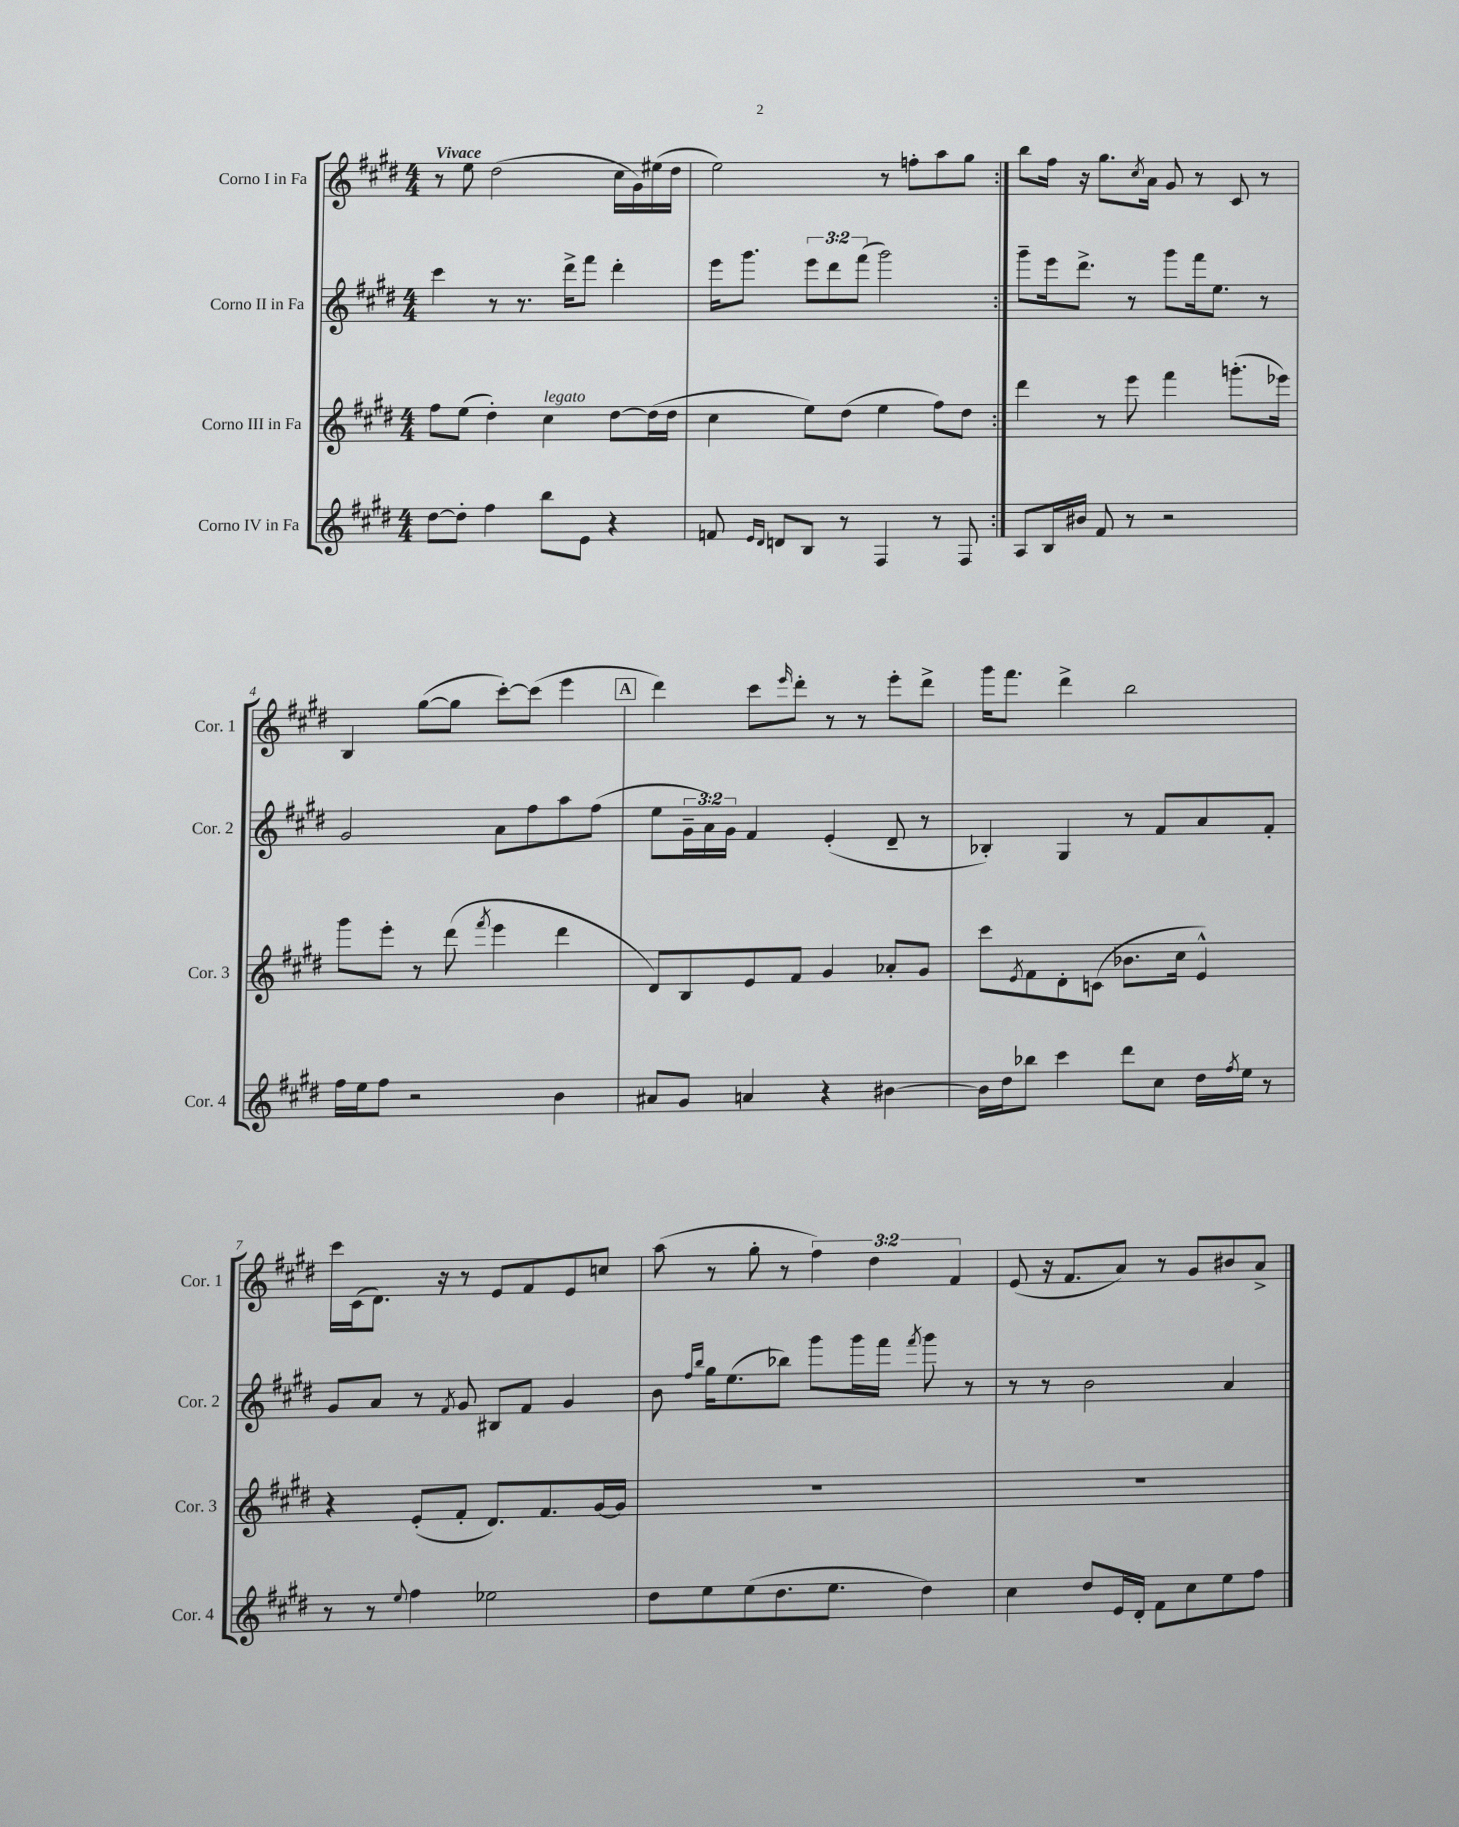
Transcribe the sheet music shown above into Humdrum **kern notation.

**kern	**kern	**kern	**kern
*staff4	*staff3	*staff2	*staff1
*clefG2	*clefG2	*clefG2	*clefG2
*k[f#c#g#d#]	*k[f#c#g#d#]	*k[f#c#g#d#]	*k[f#c#g#d#]
*M4/4	*M4/4	*M4/4	*M4/4
[8dd#\L	8ff#\L	4ccc#\	8r
8dd#'\]J	(8ee\J	.	8ee\
4ff#\	4dd#'\)	8r	(2dd#\
.	.	8.r	.
8bb\L	4cc#\	.	.
.	.	16ddd#^\LK	.
8e\J	.	8fff#\J	.
4r	[8dd#\L	4ddd#'\	16cc#\LL
.	.	.	16g#\)
.	(16dd#\]L	.	(16ee#\
.	16dd#\JJ	.	16dd#\JJ
=	=	=	=
8f/	4cc#\	16eee\LK	2ee\)
.	.	8.ggg#\J	.
16qqe/LL	.	.	.
16qqd#/JJ	.	.	.
8d/L	.	.	.
8B/J	8ee\L)	12eee\L	.
.	.	12ddd#\	.
8r	(8dd#\J	.	.
.	.	(12fff#\J	.
4F#/	4ee\	2ggg#\)	8r
.	.	.	8ff'\L
8r	8ff#\L)	.	8aa\
8F#/	8dd#\J	.	8gg#\J
=:|!	=:|!	=:|!	=:|!
8A/L	4ddd#\	8ggg#~\L	8bb\L
16B/L	.	16eee\k	16ff#\Jk
16b#/JJ	.	8.ddd#^\J	16r
8f#/	8r	.	8.gg#\L
8r	8eee\	8r	.
.	.	.	8qcc#/
.	.	.	16a\Jk
2r	4fff#\	8ggg#\L	8g#/
.	.	16fff#\k	8r
.	.	8.ee\J	.
.	(8.ggg'\L	.	8c#/
.	.	8r	8r
.	16eee-\Jk)	.	.
=	=	=	=
16ff#\LL	8ggg#\L	2g#/	4B/
16ee\J	.	.	.
8ff#\J	8eee'\J	.	.
2r	8r	.	([8gg#\L
.	(8ddd#\	.	8gg#\]J
.	8qfff#/	.	.
.	4eee\	8a\L	[8ccc#'\L)
.	.	8ff#\	(8ccc#\]J
4b\	4ddd#\	8aa\	4eee\
.	.	(8ff#\J	.
=	=	=	=
8a#/L	8d#/L)	8ee\L	4ddd#\)
8g#/J	8B/	24g#~\L	.
.	.	24a\)	.
.	.	24g#\JJ	.
4a/	8e/	4f#/	8ccc#\L
.	.	.	16qqeee/
.	8f#/J	.	8ddd#'\J
4r	4g#/	(4e'/	8r
.	.	.	8r
[4b#\	8a-'/L	8d#~/	8eee'\L
.	8g#/J	8r	8ddd#^\J
=	=	=	=
16b#\]LL	8ccc#\L	4B-'/)	16ggg#\LK
16dd#\J	.	.	8.fff#\J
.	8qe/	.	.
8bb-\J	8f#\	.	.
4ccc#\	8d#'\	4G#/	4ddd#^\
.	(8c\J	.	.
8ddd#\L	8.b-\L	8r	2bb\
8cc#\J	.	8f#/L	.
.	16cc#\Jk	.	.
16dd#\LL	4e^^/)	8a/	.
8qff#/	.	.	.
16ee\JJ	.	.	.
8r	.	8f#'/J	.
=	=	=	=
8r	4r	8g#/L	16ccc#\LL
.	.	.	(16c#\J
8r	.	8a/J	8.d#\J)
8qqee/	.	.	.
4ff#\	(8e'/L	8r	.
.	.	.	16r
.	.	8qf#/	.
.	8f#'/J	8g#/	8r
2ee-\	8.d#/L)	8B#/L	8e/L
.	.	8f#/J	8f#/
.	8.f#/	.	.
.	.	4g#/	8e/
.	[16g#/L	.	8cc/J
.	16g#/]JJ	.	.
=	=	=	=
8dd#\L	1r	8b\	(8aa\
.	.	16qqff#/LL	.
.	.	16qqbb/JJ	.
8ee\	.	16gg#\LK	8r
.	.	(8.ee\	.
(8ee\	.	.	8gg#'\
8.dd#\	.	8bb-\J)	8r
.	.	8ggg#\L	6ff#\)
8.ee\J	.	.	.
.	.	16ggg#\L	.
.	.	.	6dd#\
.	.	16fff#\JJ	.
.	.	8qfff#/	.
4dd#\)	.	8ggg#\	.
.	.	.	6f#/
.	.	8r	.
=	=	=	=
4cc#\	1r	8r	(8e/
.	.	8r	16r
.	.	.	8.f#/L
8dd#/L	.	2b\	.
16e/L	.	.	8a/J)
16d#'/JJ	.	.	.
8f#\L	.	.	8r
8cc#\	.	.	8g#/L
8ee\	.	4a/	8b#/
8ff#\J	.	.	8a^/J
==	==	==	==
*-	*-	*-	*-
